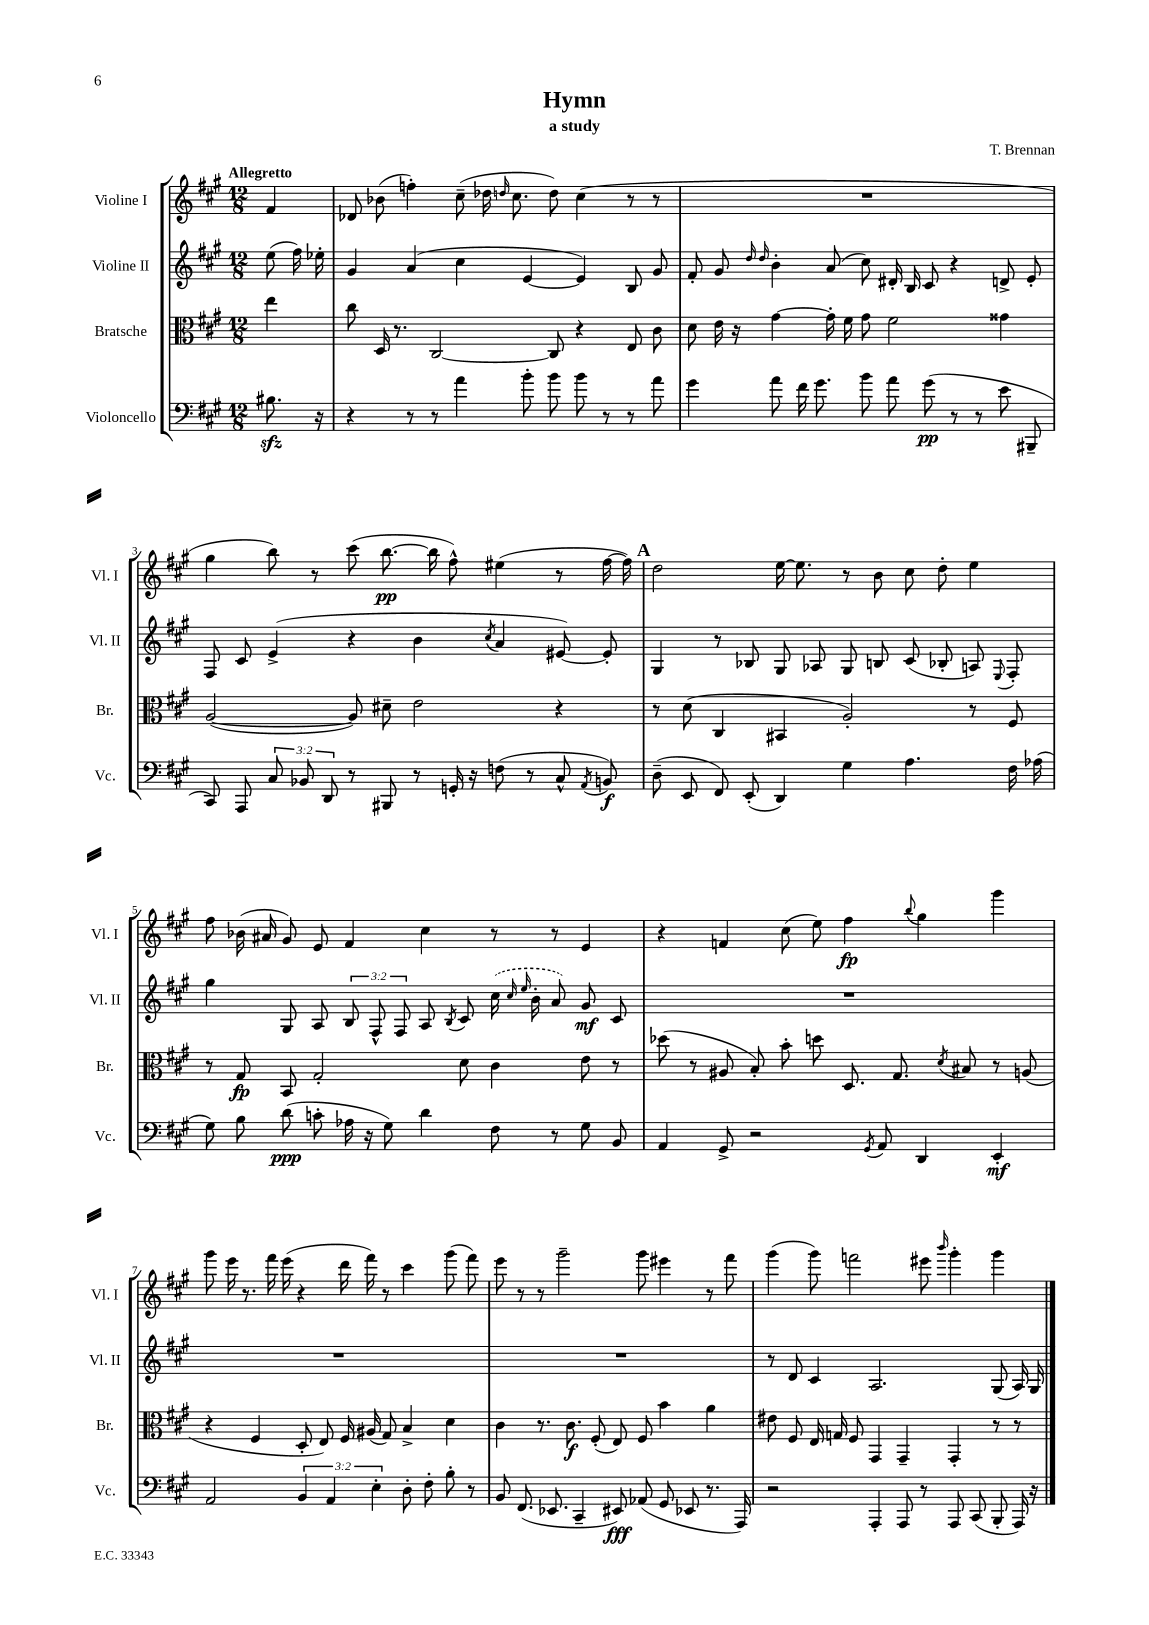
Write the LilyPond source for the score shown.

\header { title = "Hymn" composer = "T. Brennan" subtitle = "a study" }
<<
\new StaffGroup <<
\new Staff = "s0" \with { instrumentName = "Violine I" shortInstrumentName = "Vl. I" } {
    \clef treble \key a \major \numericTimeSignature \time 12/8 \partial 4 \tempo "Allegretto"
    \autoBeamOff fis'4 |
    des'8 bes'8( f''4-.) cis''8--( des''16 \grace { d''16 } cis''8. d''8) cis''4( r8 r8 |
    R1. |
    gis''4 b''8) r8 cis'''8( b''8.~\pp b''16 fis''8-^) eis''4( r8 fis''16~ fis''16) |
    \mark \markup { \bold "A" } d''2 e''16~ e''8. r8 b'8 cis''8 d''8-. e''4 |
    fis''8 bes'16( ais'16 gis'8) e'8 fis'4 cis''4 r8 r8 e'4 |
    r4 f'4 cis''8( e''8) fis''4\fp \appoggiatura { b''8 } gis''4 gis'''4 |
    gis'''8 e'''16 r8. fis'''16 e'''16( r4 d'''16 fis'''16) r8 cis'''4 gis'''8( fis'''8) |
    e'''8 r8 r8 gis'''2-- gis'''8 eis'''4 r8 fis'''8 |
    gis'''4( gis'''8) f'''2 eis'''8 \grace { b'''16 } gis'''4-. gis'''4 \bar "|." |
}
\new Staff = "s1" \with { instrumentName = "Violine II" shortInstrumentName = "Vl. II" } {
    \clef treble \key a \major \numericTimeSignature \time 12/8 \override Staff.TupletNumber.text = #tuplet-number::calc-fraction-text \partial 4
    \autoBeamOff e''8( fis''16) ees''16-. |
    gis'4 a'4( cis''4 e'4~ e'4) b8 gis'8 |
    fis'8-. gis'8 \grace { d''16 d''16 } b'4-. a'8( cis''8) dis'16-. b16 cis'8 r4 d'8-> e'8-. |
    fis8 cis'8 e'4->( r4 b'4 \acciaccatura { cis''8 } a'4 eis'8~) eis'8-. |
    \mark \markup { \bold "A" } gis4 r8 bes8 gis8 aes8 gis8 b8 cis'8( bes8-. a8) \appoggiatura { e8 } fis8-. |
    gis''4 gis8 a8 \tuplet 3/2 { b8 fis8-^ fis8 } a8 \acciaccatura { b8 } cis'8 \once \slurDashed cis''16( \grace { cis''16 e''16 } b'16-. a'8) gis'8\mf cis'8 |
    R1. |
    R1. |
    R1. |
    r8 d'8 cis'4 a2. gis8( a16) gis16 \bar "|." |
}
\new Staff = "s2" \with { instrumentName = "Bratsche" shortInstrumentName = "Br." } {
    \clef alto \key a \major \numericTimeSignature \time 12/8 \partial 4
    \autoBeamOff e''4 |
    cis''8 d16 r8. cis2~ cis8 r4 e8 cis'8 |
    d'8 e'16 r16 gis'4~ gis'16-. fis'16 gis'8 fis'2 gisis'4 |
    a2~( a8) dis'8-- e'2 r4 |
    \mark \markup { \bold "A" } r8 d'8( cis4 bis,4 a2-.) r8 fis8 |
    r8 gis8\fp b,8 gis2-. d'8 cis'4 e'8 r8 |
    des''8( r8 ais8 b8-.) b'8-. d''8 d8. gis8. \acciaccatura { d'8 } bis8 r8 a8( |
    r4 fis4 d8-. e8) fis16 ais16( gis8) b4-> d'4 |
    cis'4 r8. cis'8.\f fis8-.( e8) fis8 b'4 a'4 |
    eis'8 fis8 e16 g16 fis8 gis,4 gis,4-- gis,4-. r8 r8 \bar "|." |
}
\new Staff = "s3" \with { instrumentName = "Violoncello" shortInstrumentName = "Vc." } {
    \clef bass \key a \major \numericTimeSignature \time 12/8 \override Staff.TupletNumber.text = #tuplet-number::calc-fraction-text \partial 4
    \autoBeamOff bis8.\sfz r16 |
    r4 r8 r8 a'4 b'8-. b'8 b'8 r8 r8 a'8 |
    gis'4 a'8 fis'16 gis'8. b'8 a'8 gis'8\pp( r8 r8 e'8 bis,,8-- |
    cis,8) a,,8 \tuplet 3/2 { cis8 bes,8 d,8 } r8 bis,,8 r8 g,16-. r16 f8( r8 cis8-^ \acciaccatura { a,8 } b,8\f) |
    \mark \markup { \bold "A" } d8--( e,8 fis,8) e,8-.( d,4) gis4 a4. fis16 aes16( |
    gis8) b8 d'8\ppp( c'8-. aes16 r16 gis8) d'4 fis8 r8 gis8 b,8 |
    a,4 gis,8-> r2 \acciaccatura { gis,8 } a,8 d,4 e,4-.\mf |
    a,2 \tuplet 3/2 { b,4 a,4 e4-. } d8-. fis8-. b8-. r8 |
    b,8 fis,8.( ees,8. cis,4-- eis,8\fff) aes,8( gis,8 ees,8 r8. a,,16) |
    r2 a,,4-. a,,8 r8 a,,8 cis,8( b,,8-. a,,16) r16 \bar "|." |
}
>>
>>
